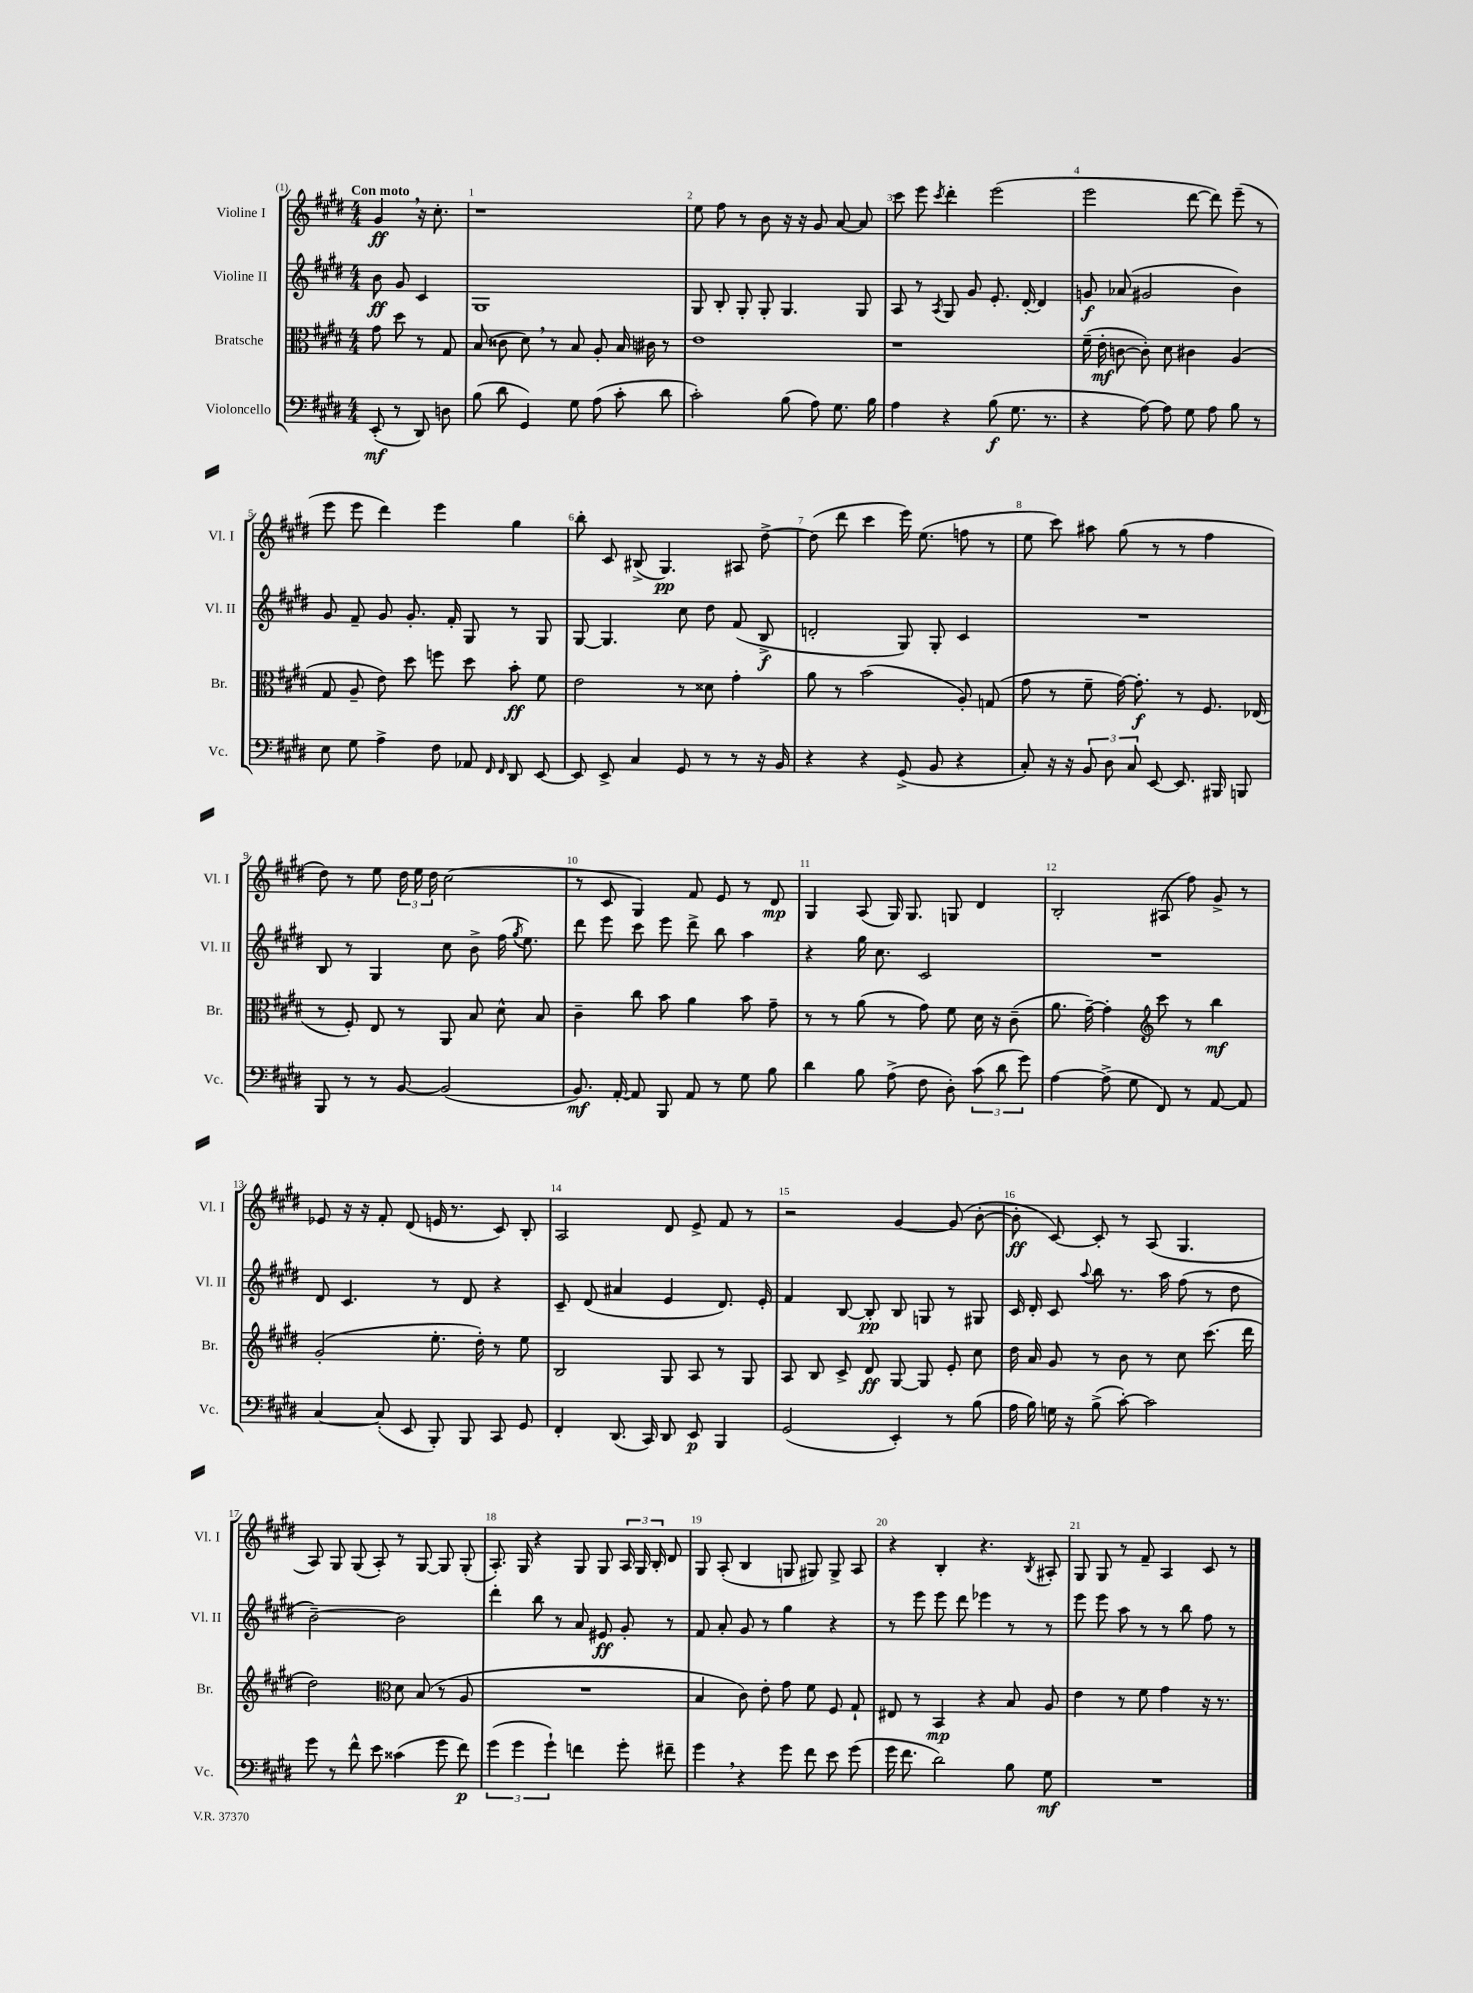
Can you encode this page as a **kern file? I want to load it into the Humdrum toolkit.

**kern	**kern	**kern	**kern
*staff4	*staff3	*staff2	*staff1
*clefF4	*clefC3	*clefG2	*clefG2
*k[f#c#g#d#]	*k[f#c#g#d#]	*k[f#c#g#d#]	*k[f#c#g#d#]
*M4/4	*M4/4	*M4/4	*M4/4
(8EE'	8g#	8b	4g#
8r	8dd#	8g#	.
8DD#)	8r	4c#	16r
.	.	.	8.cc#'
8D	8G#	.	.
=	=	=	=
(8B	(8B	1G#	1r
8d#	8c##	.	.
4GG#)	8d#)	.	.
.	8r	.	.
8G#	8B	.	.
(8A	8A'	.	.
8c#'	16B	.	.
.	16c#	.	.
8d#	8r	.	.
=	=	=	=
2c#')	1e	8G#	8ee
.	.	8B'	8ff#
.	.	8G#'	8r
.	.	8G#'	8b
(8B	.	4.G#	16r
.	.	.	16r
8A)	.	.	8g#
8.G#	.	.	[8a
.	.	8G#	8a]
16B	.	.	.
=	=	=	=
4A	1r	8A	8ccc#
.	.	8r	8eee
.	.	8qA	8qccc#
4r	.	8G#	4ddd#'
.	.	8g#	.
(8B	.	8.e'	(2eee
8.G#	.	.	.
.	.	[16d#'	.
.	.	4d#]	.
8.r	.	.	.
=	=	=	=
4r	(16f#~	8g	2eee
.	16e'	.	.
.	[8c	(8a-	.
[8A)	8c'])	2g#	.
8A]	8d#	.	.
8G#	4c#	.	[8ddd#
8A	.	.	8ddd#])
8B	(4A	4b)	(8eee~
8r	.	.	8r
=	=	=	=
8E	8G#	8g#	8eee
8G#	8A~	8f#~	8eee
4A^	8e)	8g#	4ddd#)
.	8dd#	8.g#'	.
8F#	8ff	.	4eee
.	.	16f#'	.
8AA-	8dd#	8G#	.
16qqFF#	.	.	.
16qqFF#	.	.	.
8DD#	8b'	8r	4gg#
[8EE	8f#	8G#	.
=	=	=	=
8EE]	2e	[8G#	8bb'
8EE^	.	4.G#]	8c#
4C#	.	.	(8B#^
.	.	.	4.G#)
8GG#	8r	8cc#	.
8r	8d##	8dd#	.
8r	4g#'	(8f#	8A#
16r	.	8B^	[8dd#^
16BB	.	.	.
=	=	=	=
4r	8a	2d'	(8dd#]
.	8r	.	8ddd#
4r	(2b	.	4ccc#
(8GG#^	.	8G#)	16eee)
.	.	.	(8.ee
8BB	.	8G#'	.
4r	8A')	4c#	8ff
.	(8G	.	8r
=	=	=	=
8C#')	8g#	1r	8ee
16r	8r	.	8ccc#)
16r	.	.	.
12BB	8f#~	.	8aa#
12D#	.	.	.
.	[16g#)	.	(8gg#
12C#	.	.	.
.	8.g#']	.	.
[8EE	.	.	8r
8.EE]	8r	.	8r
.	8.F#	.	4ff#
16BBB#	.	.	.
8BBB	.	.	.
.	(16E-	.	.
=	=	=	=
8BBB	8r	8B	8dd#)
8r	8F#')	8r	8r
8r	8E	4G#	8ee
[8BB	8r	.	24dd#
.	.	.	24ee
.	.	.	24dd#
(2BB]	8AA	8cc#	(2cc#
.	8B	8b^	.
.	8d#^^	(16ff#	.
.	.	8qgg#	.
.	.	8.ee)	.
.	8B	.	.
=	=	=	=
8.BB)	4c#~	8ddd#	8r
.	.	8eee	8c#
[16AA'	.	.	.
8AA]	8cc#	8ccc#	4G#)
8BBB	8b	8eee	.
8AA	4a	8ddd#^	8f#
8r	.	8bb	8e
8G#	8b	4aa	8r
8B	8g#~	.	8d#
=	=	=	=
4d#	8r	4r	4G#
.	8r	.	.
8B	(8a	16gg#	(8A
.	.	8.cc#	.
(8A^	8r	.	16G#)
.	.	.	8.G#
8F#	8g#)	2c#	.
8D#')	8f#	.	8G
(12c#	16d#	.	4d#
.	16r	.	.
12d#	.	.	.
.	(8c#~	.	.
12g#)	.	.	.
=	=	=	=
[4A	8.a	1r	2B'
.	[16g#~)	.	.
(8A^]	4g#']	.	.
8G#	.	.	.
*	*clefG2	*	*
8FF#)	8ccc#	.	(8A#
8r	8r	.	8ff#)
[8AA	4bb	.	8g#^
8AA]	.	.	8r
=	=	=	=
[4C#	(2g#'	8d#	8e-
.	.	4.c#	16r
.	.	.	16r
(8C#']	.	.	8f#'
8EE	.	.	(8d#
8BBB')	8.ee'	8r	16e
.	.	.	8.r
8BBB	.	8d#	.
.	16dd#')	.	.
8CC#	8r	4r	8c#)
8GG#	8ee	.	8B'
=	=	=	=
4FF#'	2B	8c#~	2A
.	.	(8d#	.
(8.DD#	.	4a#	.
16CC#)	.	.	.
8DD#	8G#	4e	8d#
8EE	8A	.	8e^
4BBB	8r	8.d#)	8f#
.	8G#	.	8r
.	.	16e'	.
=	=	=	=
(2GG#	8A	4f#	2r
.	8B	.	.
.	8c#^	[8B	.
.	8d#	8B']	.
4EE')	[8G#	8B	[4g#
.	8G#]	8G	.
8r	8e'	8r	(8g#]
(8B	8cc#	8G#	[8b'
=	=	=	=
16A	16dd#	16c#	8b']
16B)	16a	16d#'	.
16G	8g#	8c#	[8c#)
16r	.	.	.
.	.	8qqaa	.
(8B^	8r	8bb	8c#']
[8c#')	8b	8.r	8r
2c#]	8r	.	(8A
.	.	16aa	.
.	8cc#	(8ff#	4.G#
.	(8.ccc#	8r	.
.	.	8dd#	.
.	16ddd#	.	.
=	=	=	=
8g#	2dd#)	[2b~)	8A)
8r	.	.	8G#
8f#^^	.	.	(8G#
8e	.	.	8A')
*	*clefC3	*	*
(4c##	8d#	2b]	8r
.	(8B	.	[8G#
8g#	8r	.	8G#]
8f#)	8A	.	(8G#'
=	=	=	=
(6g#	1r	4ddd#'	8.A')
6g#	.	.	.
.	.	.	16G#
.	.	8bb	4r
6g#`)	.	.	.
.	.	8r	.
4f	.	8a	8G#
.	.	8e#	8G#
8g#'	.	8g#'	24A
.	.	.	24G#
.	.	.	24B'
8f#~	.	8r	8d#
=	=	=	=
4g#	4B	8f#	8G#
.	.	8a'	(8A'
4r	8c#)	8g#	4B
.	8e'	8r	.
8g#	8g#	4gg#	8G
8f#	8f#	.	8G#)
8e	8F#	4r	8G#^
(8g#	8G#`	.	8A
=	=	=	=
16g#	8E#	8r	4r
8.f#	.	.	.
.	8r	8eee	.
2d#)	4BB	8eee	4B'
.	.	8ddd#	.
.	4r	4eee-	4.r
8B	8B	8r	.
.	.	.	8qB
8G#	8A	8r	8A#'
=	=	=	=
1r	4e	8eee	8G#
.	.	8eee	8G#
.	8r	8aa	8r
.	8f#	8r	8f#~
.	4g#	8r	4A
.	.	8bb	.
.	16r	8ff#	8c#
.	8.r	.	.
.	.	8r	8r
==	==	==	==
*-	*-	*-	*-
